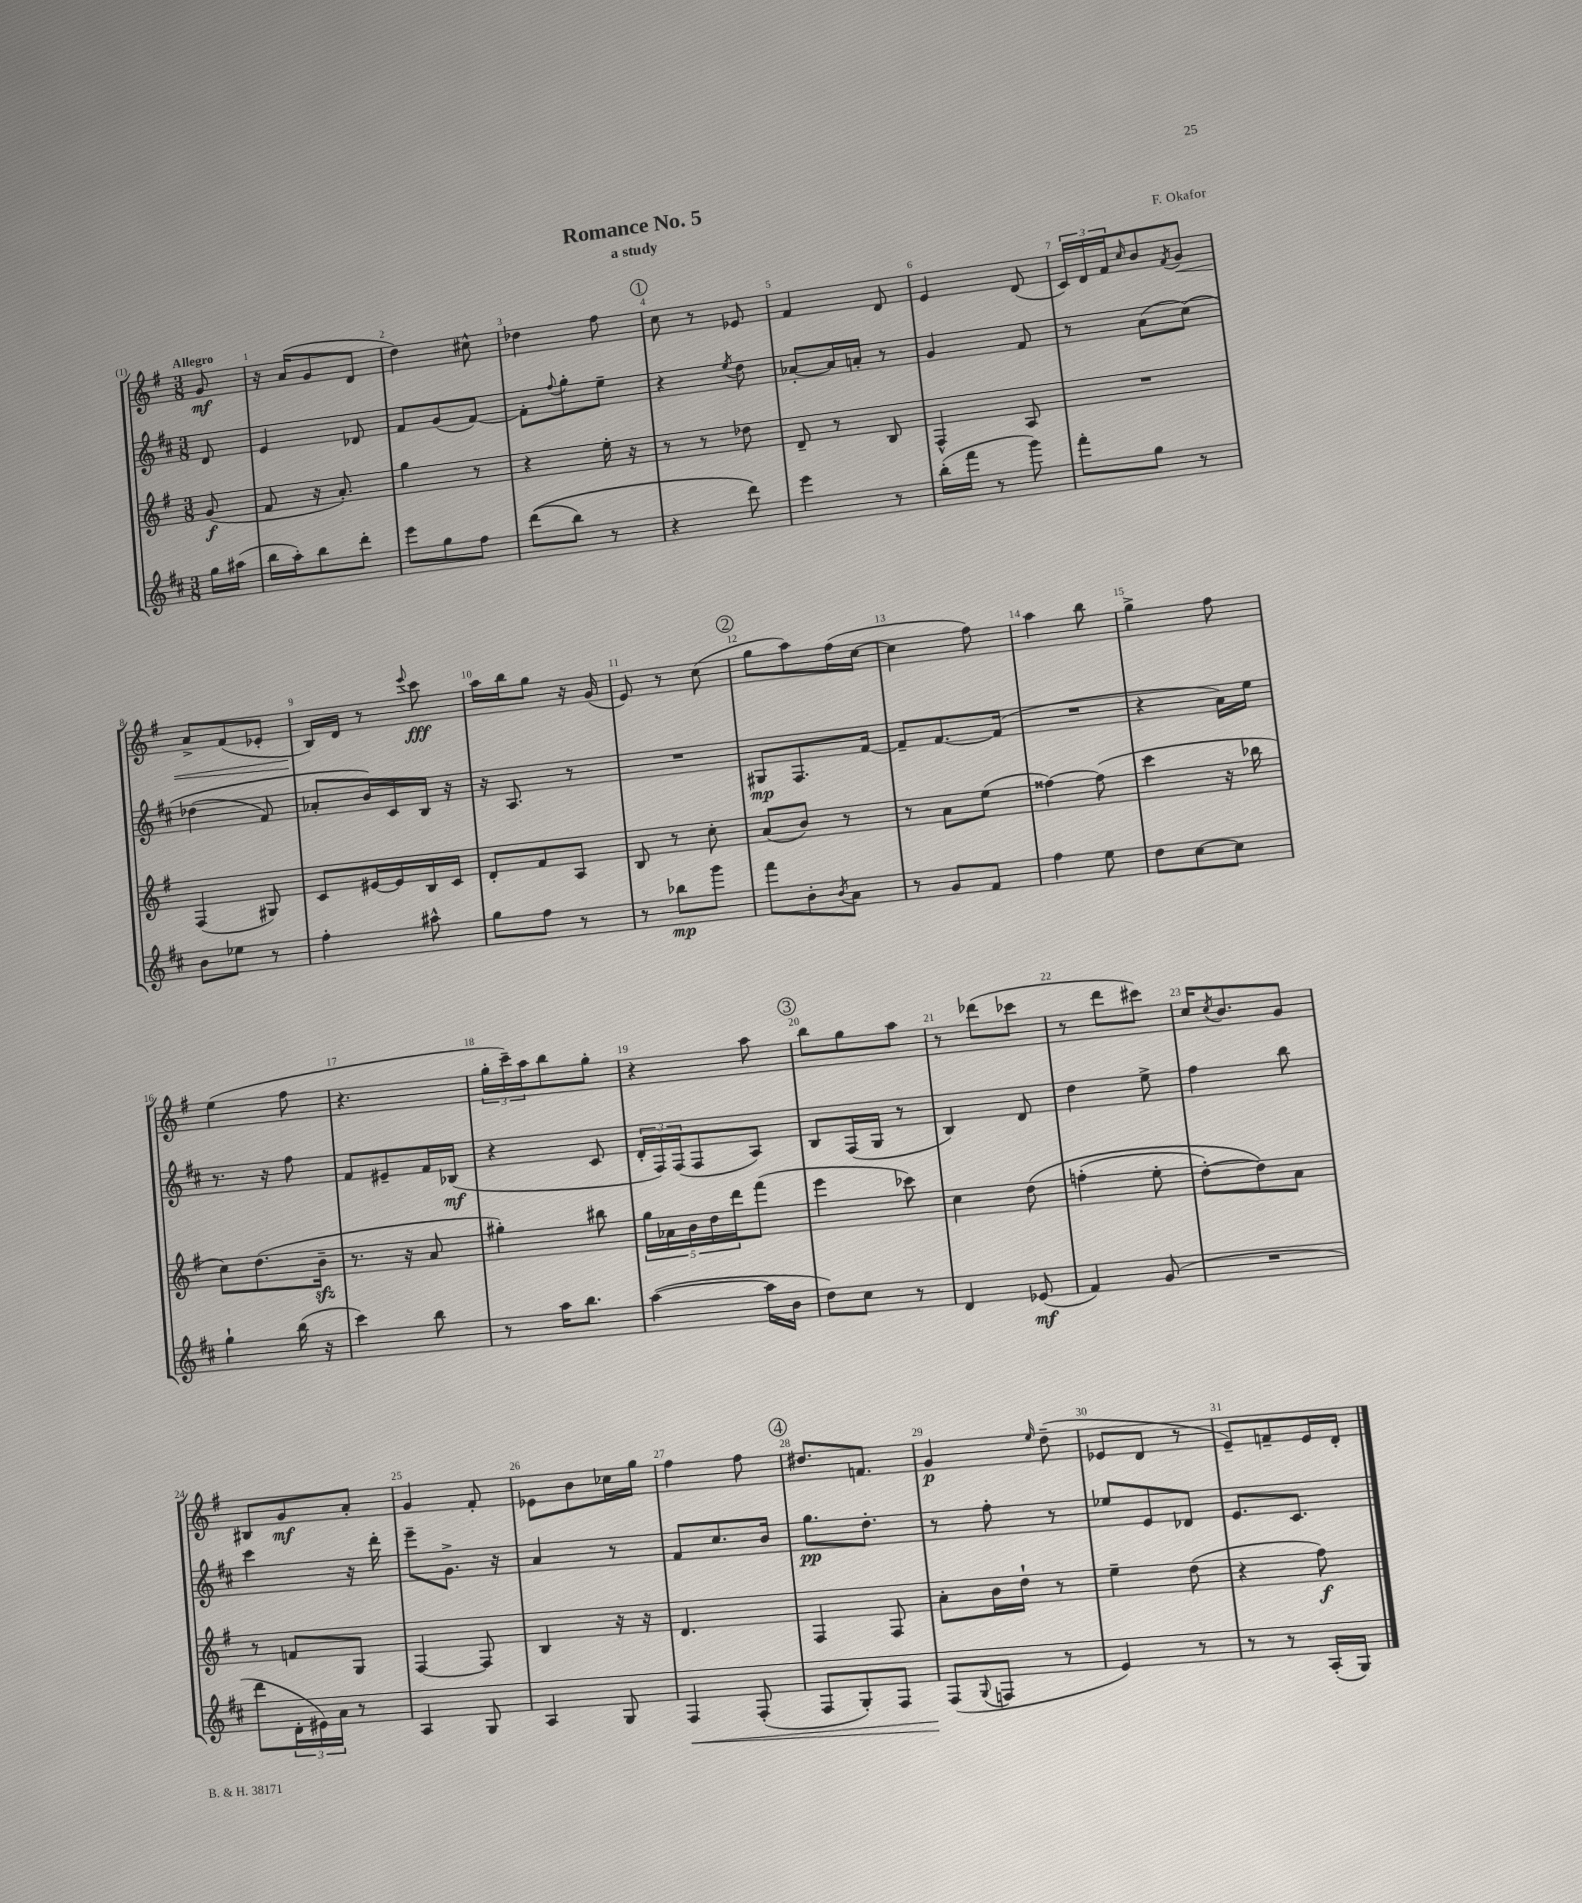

**kern	**kern	**kern	**kern
*staff4	*staff3	*staff2	*staff1
*clefG2	*clefG2	*clefG2	*clefG2
*k[f#c#]	*k[f#]	*k[f#c#]	*k[f#]
*M3/8	*M3/8	*M3/8	*M3/8
16gg	(8g	8d	8g
(16aa#	.	.	.
=	=	=	=
16bb	8f#	4e	16r
16aa')	.	.	(16a
8bb	16r	.	8g
.	8.a')	.	.
8ddd'	.	8d-	8d
=	=	=	=
8eee	4gg	8f#	4dd)
8gg	.	(8g	.
8ff#	8r	[8f#)	8cc#^^
=	=	=	=
&((8ddd	4r	8f#']	4dd-
.	.	8qqff#	.
8bb)	.	8gg'	.
8r	16ee'	8ee~	8ff#
.	16r	.	.
=	=	=	=
4r	8r	4r	8cc
.	8r	.	8r
.	.	8qee	.
8ddd&)	8dd-	8dd	8e-
=	=	=	=
4eee	8d~	[8a-'	4f#
.	8r	16a-]	.
.	.	16a'	.
8r	8B	8r	8d
=	=	=	=
(16bb'	4F#^^	4g	4e
16fff#	.	.	.
8r	.	.	.
8ggg)	8A	8f#	(8d
=	=	=	=
8fff#'	4.r	8r	24c)
.	.	.	24d
.	.	.	24f#
.	.	.	16qqcc
8gg	.	(8a	8b
.	.	.	8qf#
8r	.	&(8cc#)	8g
=	=	=	=
8b	(4F#	(4dd-	8a^
8ee-	.	.	(8f#
8r	8G#)	8f#)	8e-'
=	=	=	=
4ff#'	8c	8a-'	16B)
.	.	.	16d
.	[16e#	16b&)	8r
.	16e#]	16c#	.
.	.	.	8qqeee
8aa#^^	16B	16B	8ccc
.	16c	16r	.
=	=	=	=
8gg	8d'	16r	16aa
.	.	8.A	16bb
8ff#	8f#	.	8gg
8r	8A	8r	16r
.	.	.	(16g
=	=	=	=
8r	8B	4.r	8e)
8bb-	8r	.	8r
8ggg	8cc'	.	(8cc
=	=	=	=
8fff#	(8a	8G#	8gg
8b'	8b)	8.F#	8aa)
8qb	.	.	.
8a	8r	.	(16ff#
.	.	[16f#	[16cc
=	=	=	=
8r	8r	8f#~]	4cc]
8g	8a	[8.f#	.
8f#	(8ee	.	8ff#)
.	.	(16f#]	.
=	=	=	=
4ff#	[4ff##)	4.r	4aa
8ee	(8ff##]	.	8bb
=	=	=	=
8dd	4ccc	4r	4gg^
[8cc#	.	.	.
8cc#]	16r	16a)	8ff#
.	16bb-	16ee	.
=	=	=	=
4gg`	8cc)	8.r	(4ee
.	(8.dd	.	.
.	.	16r	.
(16bb	.	8ff#	8ff#
16r	16b~	.	.
=	=	=	=
4ccc#)	8.r	8f#	4.r
.	.	8e#~	.
.	16r	.	.
8bb	8a	16f#	.
.	.	(16B-	.
=	=	=	=
8r	4gg#')	4r	24gg'
.	.	.	24ccc~)
.	.	.	24aa
16aa	.	.	8bb
8.bb	.	.	.
.	8bb#	8c#	8gg'
=	=	=	=
([4aa	20gg	24d'	4r
.	.	24F#)	.
.	20a-	.	.
.	.	(24F#	.
.	20b	.	.
.	.	8F#	.
.	20dd	.	.
.	20ddd	.	.
16aa]	(8fff#	8A)	8aa
16b	.	.	.
=	=	=	=
8dd)	4eee	8B	8bb
8cc#	.	(16F#	8gg
.	.	16G	.
8r	8ccc-)	8r	8aa
=	=	=	=
4d	4cc	4B)	8r
.	.	.	(8ddd-
(8e-	&(8dd	8d	8ccc-
=	=	=	=
4f#)	(4ff'	4dd	8r
.	.	.	8ddd
(8g	8ee'	8ee^	8ccc#)
=	=	=	=
4.r	[8dd')	4ff#	16cc
.	.	.	8qcc
.	.	.	8.b
.	8dd]&)	.	.
.	8a	8bb	8g
=	=	=	=
8ddd	8r	4ccc#	8B#
24d'	8f	.	8g
24e#)	.	.	.
24a	.	.	.
8r	8G	16r	8a'
.	.	16ddd'	.
=	=	=	=
4A	[4F#	8eee~	4g
.	.	8.g^	.
8G	8F#]	.	8f#'
.	.	16r	.
=	=	=	=
4A	4B	4a	8e-
.	.	.	8b
8G	16r	8r	16cc-
.	16r	.	16gg
=	=	=	=
4F#	4.d	8f#	4ff#
.	.	8.cc#	.
(8F#'	.	.	8ff#
.	.	16b	.
=	=	=	=
8F#	4F#	8.gg	8.dd#
8G')	.	.	.
.	.	8.dd'	8.f
8F#	8F#	.	.
=	=	=	=
(8F#	8a'	8r	4g
8qqG	.	.	.
8F	16b	8ff#'	.
.	16dd`	.	.
.	.	.	16qqee
8r	8r	8r	(8dd~
=	=	=	=
4e)	4ee~	8ee-	8e-
.	.	8e	8d
8r	(8dd	8d-	8r
=	=	=	=
8r	4r	8.e	8e~)
8r	.	.	8f~
.	.	8.c#	.
(16A'	8ff#)	.	16e
16G)	.	.	16d'
==	==	==	==
*-	*-	*-	*-
